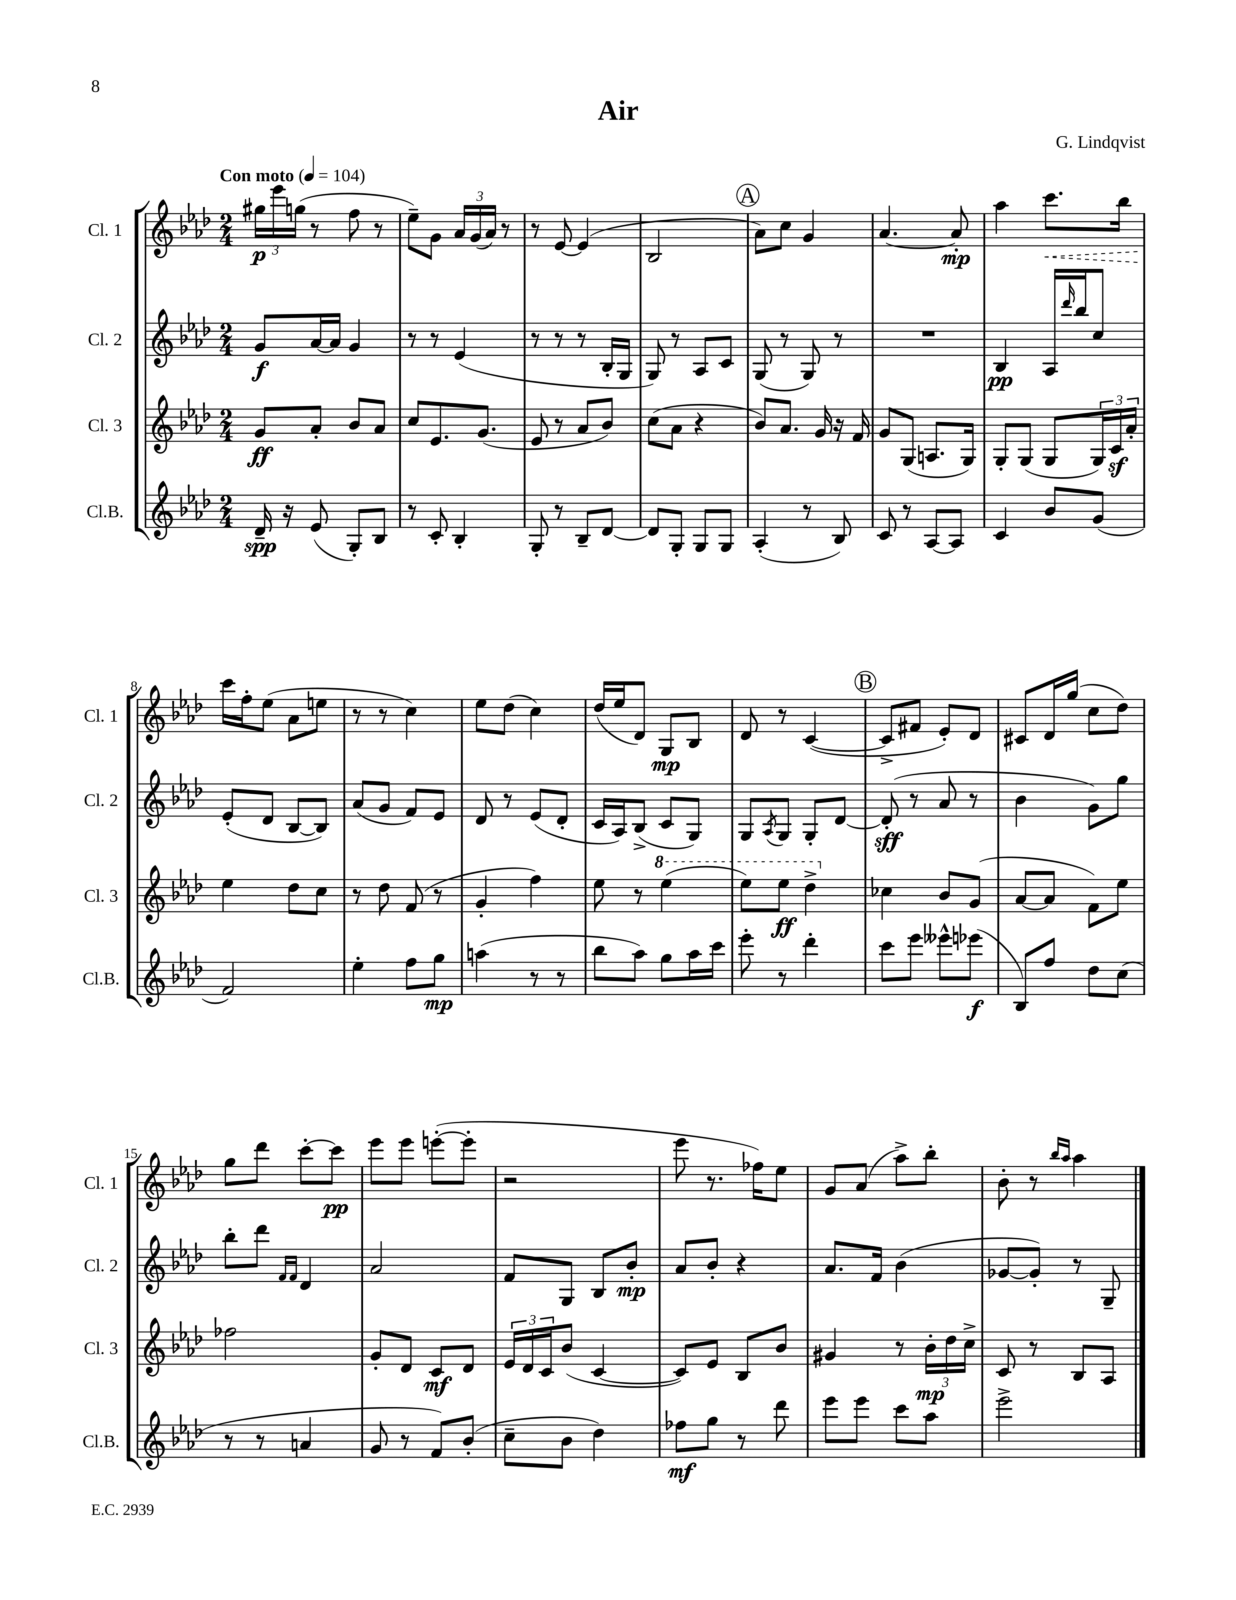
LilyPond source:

\header { title = "Air" composer = "G. Lindqvist" }
<<
\new StaffGroup <<
\new Staff = "s0" \with { instrumentName = "Cl. 1" shortInstrumentName = "Cl. 1" } {
    \clef treble \key aes \major \numericTimeSignature \time 2/4 \tempo "Con moto" 4 = 104
    \tuplet 3/2 { gis''16\p ees'''16 g''16( } r8 f''8 r8 |
    ees''8--) g'8 \tuplet 3/2 { aes'16 g'16( aes'16) } r8 |
    r8 ees'8~ ees'4( |
    bes2 |
    \mark \markup { \circle "A" } aes'8) c''8 g'4 |
    aes'4.~ aes'8-.\mp |
    aes''4 \once \override Hairpin.style = #'dashed-line c'''8.\< bes''16 |
    c'''16\! f''16-. ees''8( aes'8 e''8 |
    r8 r8 c''4) |
    ees''8 des''8( c''4) |
    des''16( ees''16 des'8) g8\mp bes8 |
    des'8 r8 c'4~( |
    \mark \markup { \circle "B" } c'8-> fis'8 ees'8-.) des'8 |
    cis'8 des'16 g''16( c''8 des''8) |
    g''8 des'''8 c'''8~-. c'''8\pp |
    ees'''8 ees'''8 e'''8~-.( e'''8-. |
    r2 |
    ees'''8 r8. fes''16) ees''8 |
    g'8 aes'8( aes''8->) bes''8-. |
    bes'8-. r8 \grace { bes''16 aes''16 } aes''4 \bar "|." |
}
\new Staff = "s1" \with { instrumentName = "Cl. 2" shortInstrumentName = "Cl. 2" } {
    \clef treble \key aes \major \numericTimeSignature \time 2/4
    g'8\f aes'16~ aes'16 g'4 |
    r8 r8 ees'4( |
    r8 r8 r8 bes16-. g16 |
    g8) r8 aes8 c'8 |
    \mark \markup { \circle "A" } g8( r8 g8) r8 |
    R2 |
    bes4\pp aes16 \grace { des'''16 } bes''16 c''8 |
    ees'8-.( des'8 bes8~ bes8) |
    aes'8( g'8 f'8) ees'8 |
    des'8 r8 ees'8( des'8-. |
    c'16 aes16) bes8->( c'8 g8) |
    g8 \acciaccatura { aes8 } g8 g8-. des'8~ |
    \mark \markup { \circle "B" } des'8-.\sff( r8 aes'8 r8 |
    bes'4 g'8) g''8 |
    bes''8-. des'''8 \grace { f'16 f'16 } des'4 |
    aes'2 |
    f'8 g8 bes8 bes'8-.\mp |
    aes'8 bes'8-. r4 |
    aes'8. f'16 bes'4( |
    ges'8~ ges'8-.) r8 g8-- \bar "|." |
}
\new Staff = "s2" \with { instrumentName = "Cl. 3" shortInstrumentName = "Cl. 3" } {
    \clef treble \key aes \major \numericTimeSignature \time 2/4
    g'8\ff aes'8-. bes'8 aes'8 |
    c''8 ees'8. g'8.( |
    ees'8 r8 aes'8 bes'8) |
    c''8( aes'8 r4 |
    \mark \markup { \circle "A" } bes'8) aes'8. g'16 r16 f'16 |
    g'8 g8( a8. g16) |
    g8-. g8( g8 \tuplet 3/2 { g16) c'16\sf aes'16-. } |
    ees''4 des''8 c''8 |
    r8 des''8 f'8( r8 |
    g'4-. f''4) |
    ees''8 r8 \ottava #1 ees'''4( |
    ees'''8) ees'''8\ff des'''4-> \ottava #0 |
    \mark \markup { \circle "B" } ces''4 bes'8 g'8( |
    aes'8~ aes'8 f'8) ees''8 |
    fes''2 |
    g'8-. des'8 c'8\mf des'8 |
    \tuplet 3/2 { ees'16 des'16 c'16 } bes'8( c'4~ |
    c'8) ees'8 bes8 bes'8 |
    gis'4 r8 \tuplet 3/2 { bes'16-.\mp des''16 c''16-> } |
    c'8 r8 bes8 aes8 \bar "|." |
}
\new Staff = "s3" \with { instrumentName = "Cl.B." shortInstrumentName = "Cl.B." } {
    \clef treble \key aes \major \numericTimeSignature \time 2/4
    des'16--\spp r16 ees'8( g8-.) bes8 |
    r8 c'8-. bes4-. |
    g8-. r8 bes8-- des'8~ |
    des'8 g8-. g8 g8 |
    \mark \markup { \circle "A" } aes4-.( r8 bes8) |
    c'8 r8 aes8~ aes8 |
    c'4 bes'8 g'8( |
    f'2) |
    ees''4-. f''8 g''8\mp |
    a''4( r8 r8 |
    bes''8 aes''8) g''8 aes''16 c'''16 |
    ees'''8-. r8 des'''4-. |
    \mark \markup { \circle "B" } c'''8 ees'''8 eeses'''8-^ ees'''8\f( |
    bes8) f''8 des''8 c''8( |
    r8 r8 a'4 |
    g'8 r8 f'8) bes'8-.( |
    c''8-- bes'8 des''4) |
    fes''8\mf g''8 r8 des'''8 |
    ees'''8 ees'''8 c'''8 aes''8 |
    ees'''2-> \bar "|." |
}
>>
>>
